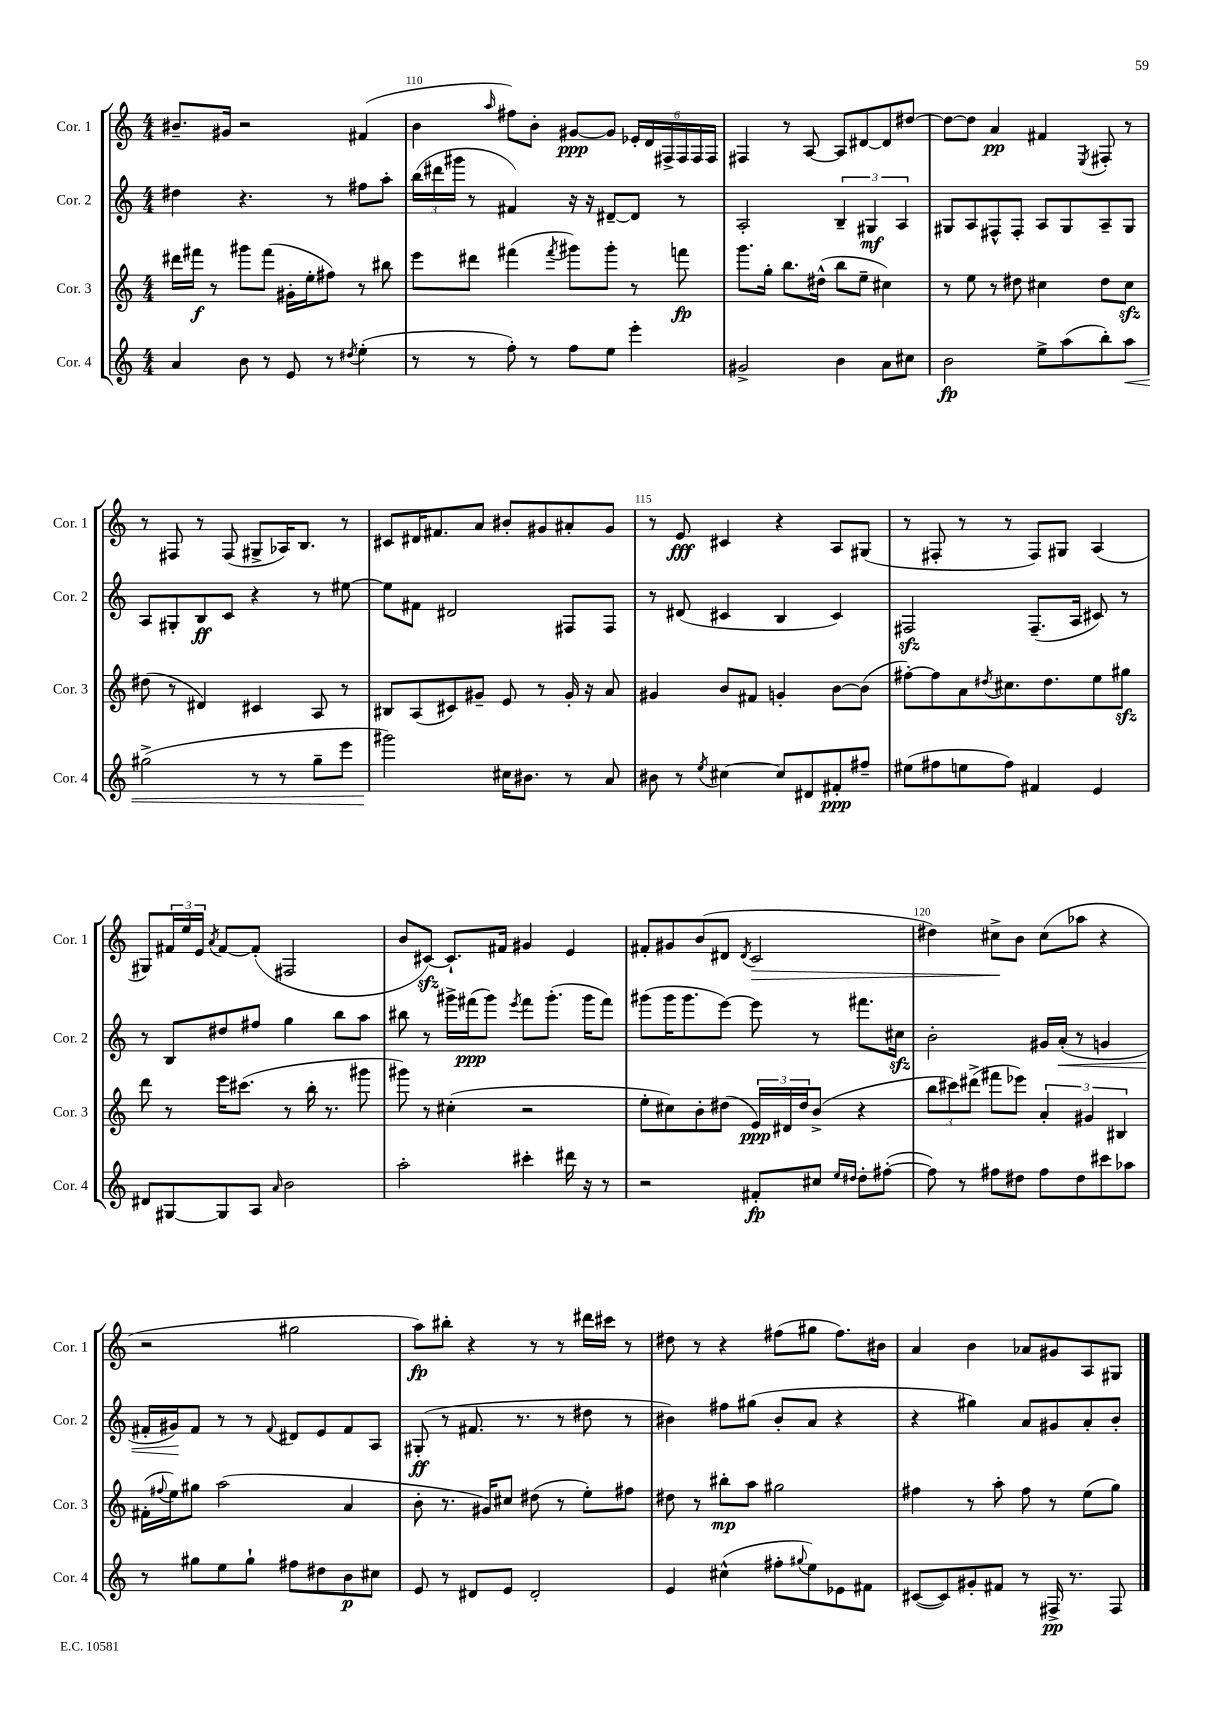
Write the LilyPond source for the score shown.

<<
\new StaffGroup <<
\new Staff = "s0" \with { instrumentName = "Cor. 1" shortInstrumentName = "Cor. 1" } {
    \clef treble \key c \major \numericTimeSignature \time 4/4
    bis'8.-- gis'16 r2 fis'4( |
    b'4 \grace { a''16 } fis''8) b'8-. gis'8~\ppp gis'8 \tuplet 6/4 { ees'16-. d'16 fis16-> fis16 fis16 fis16 } |
    fis4 r8 a8~ a8 dis'8~ dis'8 dis''8~ |
    dis''8~ dis''8 a'4\pp fis'4 \acciaccatura { e8 } fis8-. r8 |
    r8 fis8 r8 fis8( gis8-> aes16) b8. r8 |
    cis'8 dis'16 fis'8. a'8 bis'8-. gis'8 ais'8-. gis'8 |
    r8 e'8\fff cis'4 r4 a8 gis8( |
    r8 fis8-. r8 r8 fis8) gis8 a4( |
    gis8) \tuplet 3/2 { fis'16 e''16 e'16 } \acciaccatura { a'8 } fis'8~ fis'8-.( fis2 |
    b'8 cis'8~\sfz) cis'8.-! fis'16 gis'4 e'4 |
    fis'8-. gis'8 b'8( dis'8 \acciaccatura { dis'8 } c'2\> |
    dis''4) cis''8->\! b'8 cis''8( aes''8 r4 |
    r2 gis''2 |
    a''8\fp) bis''8-. r4 r8 r8 dis'''16 cis'''16 r8 |
    dis''8 r8 r4 fis''8( gis''8 fis''8.) bis'16 |
    a'4 b'4 aes'8 gis'8 a8 gis8 \bar "|." |
}
\new Staff = "s1" \with { instrumentName = "Cor. 2" shortInstrumentName = "Cor. 2" } {
    \clef treble \key c \major \numericTimeSignature \time 4/4
    dis''4 r4. r8 fis''8 a''8-. |
    \tuplet 3/2 { b''16( dis'''16 gis'''16 } r8 fis'4) r16 r16 dis'8~-- dis'8 r8 |
    a2-. \tuplet 3/2 { b4-- gis4\mf a4 } |
    gis8 a8 fis8-^ fis8-. a8 gis8 a8-- gis8 |
    a8 gis8-. b8\ff c'8 r4 r8 eis''8~ |
    eis''8 fis'8 dis'2 fis8 fis8 |
    r8 dis'8( cis'4 b4 cis'4) |
    fis2\sfz fis8.--( a16 cis'8) r8 |
    r8 b8 dis''8 fis''8 g''4 b''8 a''8 |
    bis''8 r8 gis'''16-> fis'''16\ppp( gis'''8) \acciaccatura { e'''8 } fis'''8 gis'''8.-.( gis'''16 fis'''8) |
    gis'''8( gis'''16 gis'''8. e'''8~) e'''8 r8 fis'''8. cis''16\sfz |
    b'2-. gis'16 a'16-.\<( r8 g'4 |
    fis'16-. gis'16\!) fis'8 r8 r8 \appoggiatura { fis'8 } dis'8 e'8 fis'8 a8 |
    gis8-.\ff( r8 fis'8. r8. r8 dis''8 r8 |
    bis'4) fis''8 gis''8( bis'8-. a'8 r4 |
    r4 gis''4) a'8 gis'8 a'8-. b'8-. \bar "|." |
}
\new Staff = "s2" \with { instrumentName = "Cor. 3" shortInstrumentName = "Cor. 3" } {
    \clef treble \key c \major \numericTimeSignature \time 4/4
    dis'''16 fis'''16\f r8 gis'''8 fis'''8( gis'16-. e''16-. fis''8) r8 bis''8 |
    e'''8 dis'''8 fis'''4( \acciaccatura { fis'''8 } gis'''8) gis'''8-. r8 f'''8\fp |
    g'''8. g''16-. b''8. dis''16-^( b''8 e''8-- cis''4) |
    r8 e''8 r8 dis''8 cis''4 dis''8 cis''8\sfz |
    dis''8( r8 dis'4) cis'4 a8 r8 |
    bis8 a8( cis'8) gis'8-- e'8 r8 gis'16-. r16 a'8 |
    gis'4 b'8 fis'8 g'4-. b'8~ b'8( |
    fis''8~-.) fis''8 a'8 \acciaccatura { dis''8 } cis''8. dis''8. e''8 gis''8\sfz |
    d'''8 r8 e'''16 cis'''8.( r8 b''16-. r8. gis'''8 |
    gis'''8) r8 cis''4-.( r2 |
    e''8-. cis''8) b'8-. dis''8( \tuplet 3/2 { e'16\ppp) dis'16 dis''16 } b'8->( r4 |
    \tuplet 3/2 { b''8 cis'''8) dis'''8->( } fis'''8 ees'''8) \tuplet 3/2 { a'4-. gis'4 bis4 } |
    fis'16-.( \appoggiatura { fis''8 } e''16) gis''8 a''2( a'4 |
    b'8-. r8. gis'16) cis''8 dis''8( r8 e''8-.) fis''8 |
    dis''8 r8 bis''8-.\mp a''8 gis''2 |
    fis''4 r8 a''8-. fis''8 r8 e''8( g''8) \bar "|." |
}
\new Staff = "s3" \with { instrumentName = "Cor. 4" shortInstrumentName = "Cor. 4" } {
    \clef treble \key c \major \numericTimeSignature \time 4/4
    a'4 b'8 r8 e'8 r8 \acciaccatura { dis''8 } e''4-.( |
    r8 r8 f''8-.) r8 f''8 e''8 e'''4-. |
    gis'2-> b'4 a'8 cis''8 |
    b'2\fp e''8-> a''8( b''8-.) a''8\< |
    gis''2->( r8 r8 gis''8-- e'''8 |
    gis'''2\!) cis''16 bis'8. r8 a'8 |
    bis'8 r8 \acciaccatura { e''8 } cis''4~ cis''8 dis'8 fis'8-.\ppp fis''8-- |
    eis''8( fis''8 e''8 fis''8) fis'4 e'4 |
    dis'8 gis8~ gis8 a8 \grace { a'16 } b'2 |
    a''2-. cis'''4-. dis'''16 r16 r8 |
    r2 fis'8-.\fp cis''8 \grace { e''16 dis''16 } dis''8-. fis''8~-.( |
    fis''8) r8 fis''8 dis''8 fis''8 dis''8 cis'''8 aes''8 |
    r8 gis''8 e''8 gis''8-! fis''8 dis''8 b'8\p cis''8 |
    e'8 r8 dis'8 e'8 dis'2-. |
    e'4 cis''4-^( fis''8-. \appoggiatura { gis''8 } e''8) ees'8 fis'8 |
    cis'8~( cis'8) gis'8-. fis'8 r8 fis16->\pp r8. fis8 \bar "|." |
}
>>
>>
\layout { \context { \Score currentBarNumber = #109 \override BarNumber.break-visibility = ##(#f #t #t) barNumberVisibility = #(every-nth-bar-number-visible 5) } }
